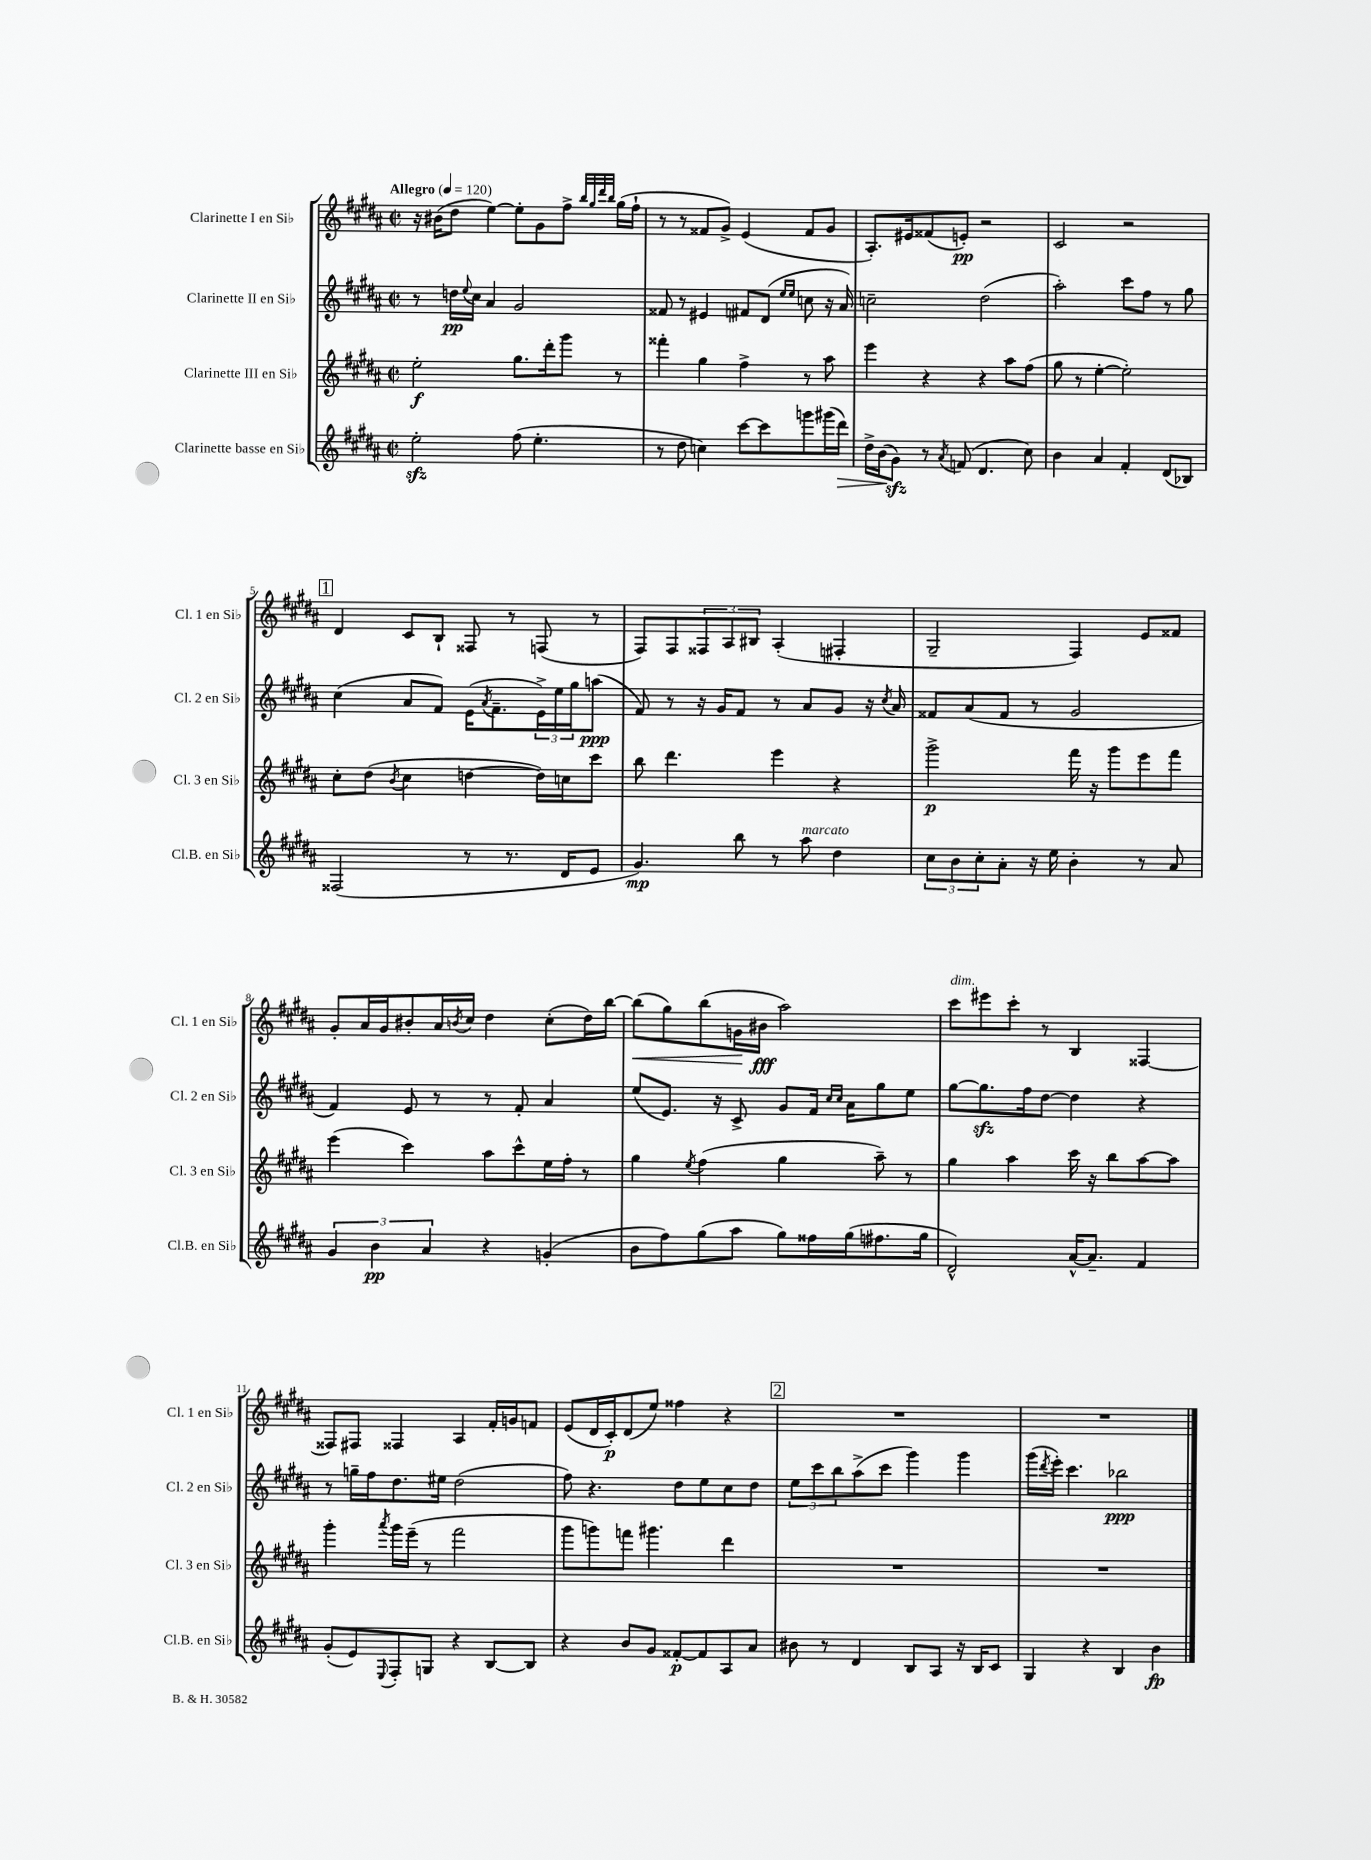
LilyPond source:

<<
\new StaffGroup <<
\new Staff = "s0" \with { instrumentName = "Clarinette I en Sib" shortInstrumentName = "Cl. 1 en Sib" } {
    \clef treble \key b \major \defaultTimeSignature \time 2/2 \tempo "Allegro" 4 = 120
    r16 bis'16( dis''8 e''4~) e''8-. gis'8 fis''8-> \grace { b''32 gis''32 dis'''32 b''32 } gis''16( fis''16-! |
    r8 r8 fisis'8 gis'8->) e'4( fisis'8 gis'8 |
    ais8.-.) eis'16 fisis'8( e'8-.\pp) r2 |
    cis'2 r2 |
    \mark \markup { \box "1" } dis'4 cis'8 b8-! fisis8 r8 f8( r8 |
    fis8) fis8 \tuplet 3/2 { fisis8 ais8 bis8 } ais4-.( fis4-. |
    gis2-- fis4) e'8 fisis'8 |
    gis'8-. ais'16 gis'16 bis'8-. ais'16 \acciaccatura { b'8 } cis''16 dis''4 cis''8-.( dis''16) b''16~ |
    b''8\<( gis''8) b''8( g'16\! bis'16\fff ais''2) |
    cis'''8^\markup { \italic "dim." } eis'''8 cis'''8-. r8 b4 fisis4~ |
    fisis8 fis8 fisis4 ais4 fis'16-. g'16 f'8 |
    e'8( dis'16 cis'16-.\p) dis'8( e''8) fisis''4 r4 |
    \mark \markup { \box "2" } R1 |
    R1 \bar "|." |
}
\new Staff = "s1" \with { instrumentName = "Clarinette II en Sib" shortInstrumentName = "Cl. 2 en Sib" } {
    \clef treble \key b \major \defaultTimeSignature \time 2/2
    r8 d''16\pp \appoggiatura { e''8 } cis''16 ais'4 gis'2 |
    fisis'8 r8 eis'4 fis'8 dis'8( \grace { e''16 e''16 } c''8 r16 ais'16) |
    c''2-- dis''2( |
    ais''2-.) cis'''8 fis''8 r8 gis''8 |
    \mark \markup { \box "1" } cis''4( ais'8 fis'8) e'16( \acciaccatura { ais'8 } fis'8.-- \tuplet 3/2 { e'16->) e''16 gis''16 } a''8\ppp( |
    fis'8) r8 r16 gis'16 fis'8 r8 ais'8 gis'8 r16 \acciaccatura { cis''8 } ais'16 |
    fisis'8 ais'8( fisis'8 r8 gis'2 |
    fis'4) e'8 r8 r8 fis'8-. ais'4 |
    e''8( e'8.) r16 cis'8-> gis'8 fis'16 \grace { cis''16 cis''16 } ais'16 gis''8 e''8 |
    gis''8~ gis''8.\sfz fis''16 dis''8~ dis''4 r4 |
    r8 g''16-- fis''16 dis''8. eis''16 dis''2( |
    fis''8) r4. dis''8 e''8 cis''8 dis''8 |
    \mark \markup { \box "2" } \tuplet 3/2 { e''8 cis'''8 b''8 } ais''8->( cis'''8 gis'''4) gis'''4 |
    gis'''16( \acciaccatura { dis'''8 } e'''16-.) cis'''4. bes''2\ppp \bar "|." |
}
\new Staff = "s2" \with { instrumentName = "Clarinette III en Sib" shortInstrumentName = "Cl. 3 en Sib" } {
    \clef treble \key b \major \defaultTimeSignature \time 2/2
    e''2-.\f gis''8. dis'''16-. gis'''8 r8 |
    fisis'''4-. gis''4 fis''4-> r8 ais''8 |
    e'''4 r4 r4 ais''8 fis''8( |
    gis''8 r8 e''4~-. e''2-.) |
    \mark \markup { \box "1" } cis''8-. dis''8( \acciaccatura { b'8 } cis''4 d''4~ d''16) c''16 cis'''8 |
    b''8 dis'''4. e'''4 r4 |
    gis'''2->\p fis'''16 r16 gis'''8 e'''8 fis'''8 |
    e'''4( cis'''4) ais''8 cis'''8-^ e''16 fis''16-. r8 |
    gis''4 \acciaccatura { e''8 } fis''4( gis''4 ais''8--) r8 |
    gis''4 ais''4 cis'''16 r16 b''8 ais''8~ ais''8 |
    gis'''4-. \acciaccatura { ais'''8 } gis'''16 e'''16--( r8 fis'''2 |
    gis'''8 g'''8) f'''8 gis'''4. dis'''4 |
    \mark \markup { \box "2" } R1 |
    R1 \bar "|." |
}
\new Staff = "s3" \with { instrumentName = "Clarinette basse en Sib" shortInstrumentName = "Cl.B. en Sib" } {
    \clef treble \key b \major \defaultTimeSignature \time 2/2
    e''2-.\sfz fis''8( e''4.-. |
    r8 dis''8 c''4) cis'''8~ cis'''8 g'''8 gis'''16( dis'''16\>) |
    dis''16-> b'16\!( gis'8\sfz) r8 \acciaccatura { ais'8 } f'8( dis'4. cis''8) |
    b'4 ais'4 fis'4-. dis'8( bes8) |
    \mark \markup { \box "1" } fisis2( r8 r8. dis'16 e'8 |
    gis'4.\mp) b''8 r8 ais''8^\markup { \italic "marcato" } dis''4 |
    \tuplet 3/2 { cis''8 b'8 cis''8-. } ais'8-. r16 e''16 b'4-. r8 ais'8 |
    \tuplet 3/2 { gis'4 b'4\pp ais'4 } r4 g'4-.( |
    b'8 fis''8) gis''8( ais''8 gis''8) fisis''16 gis''16( fis''8. gis''16 |
    dis'2-^) ais'16~-^ ais'8.-- fis'4 |
    gis'8-.( e'8) \appoggiatura { e8 } fis8-. g8 r4 b8~ b8 |
    r4 b'8 gis'8 fisis'8~-.\p fisis'8 ais8 ais'8 |
    \mark \markup { \box "2" } bis'8 r8 dis'4 b8 ais8 r16 b16 cis'8 |
    gis4 r4 b4 b'4\fp \bar "|." |
}
>>
>>
